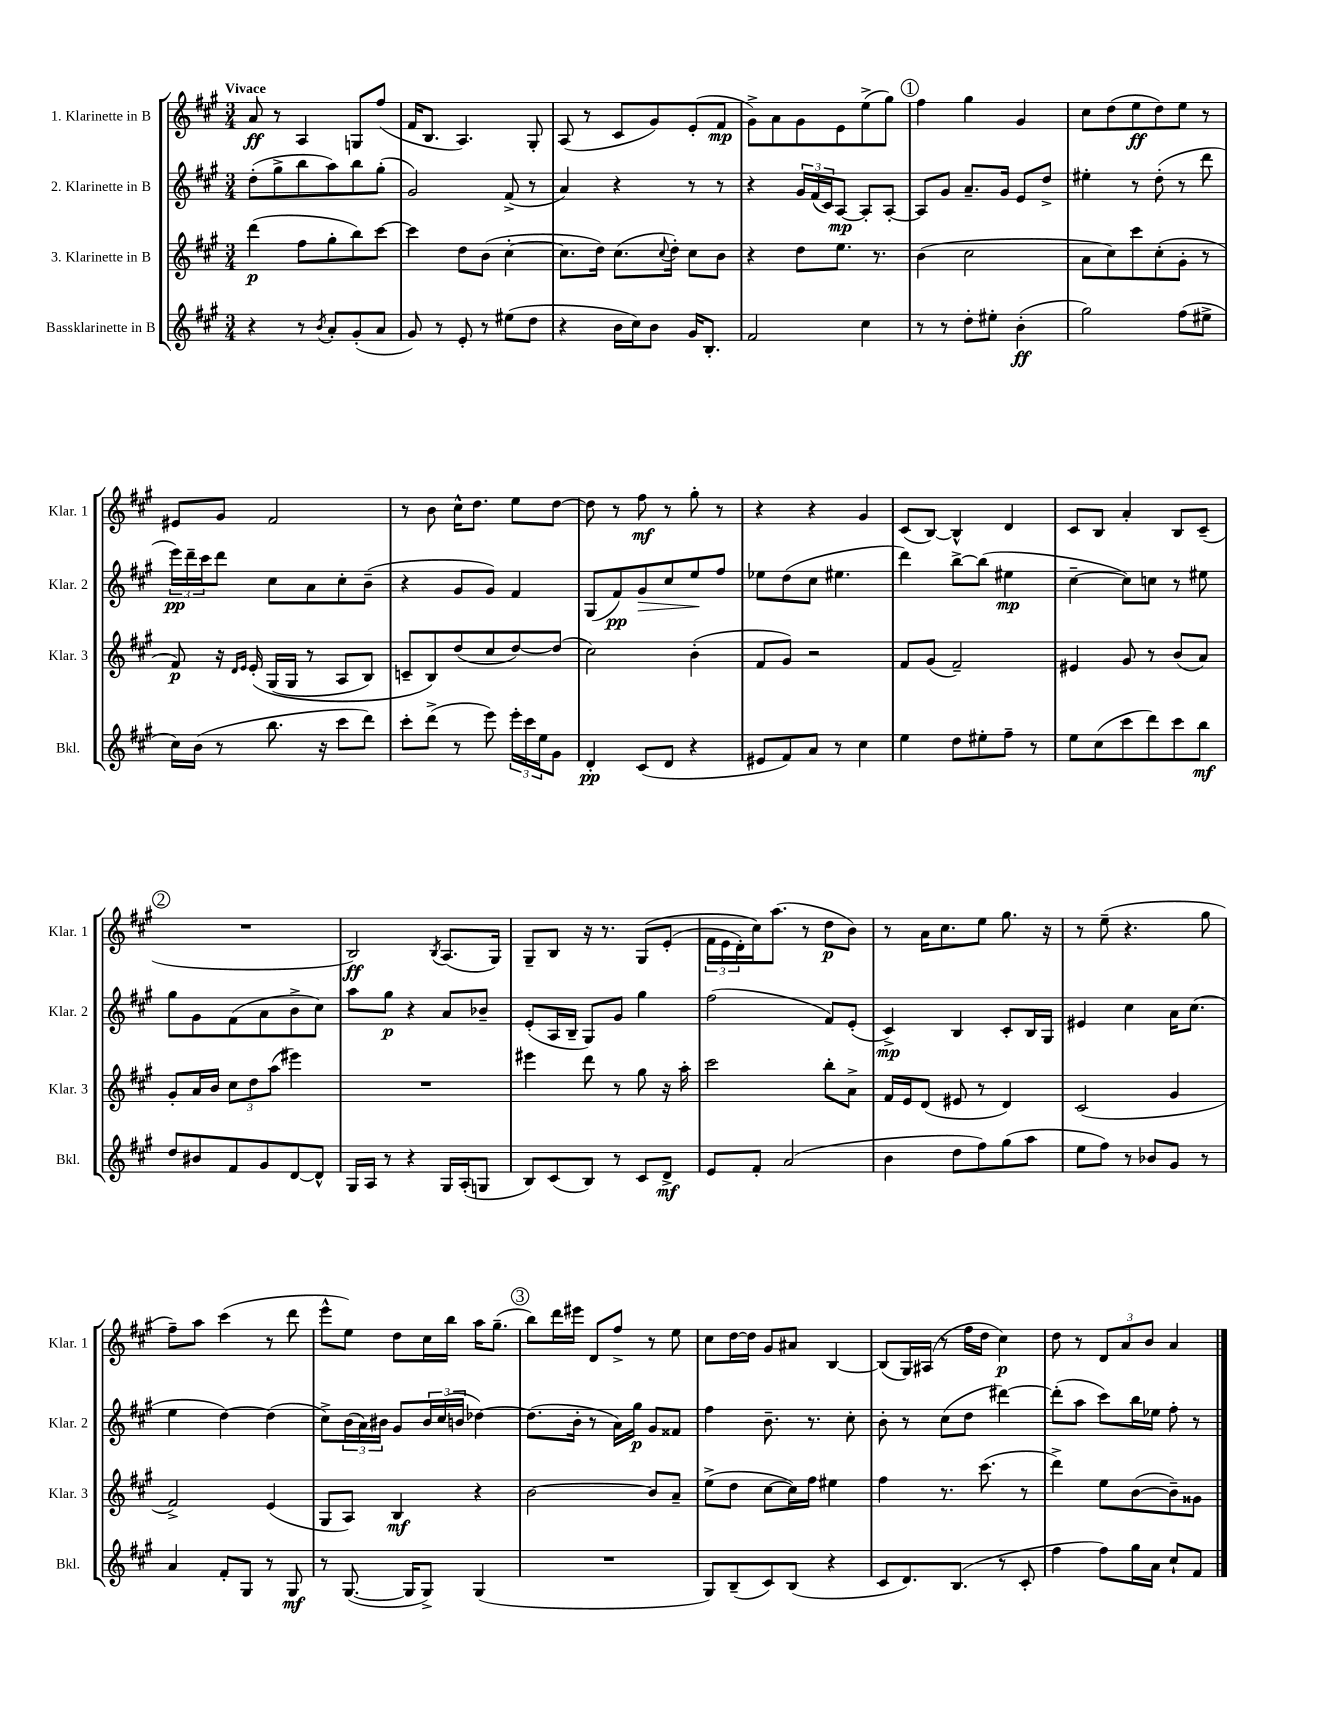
<<
\new StaffGroup <<
\new Staff = "s0" \with { instrumentName = "1. Klarinette in B" shortInstrumentName = "Klar. 1" } {
    \clef treble \key a \major \numericTimeSignature \time 3/4 \tempo "Vivace"
    a'8\ff r8 a4 g8 fis''8( |
    fis'16 b8. a4.) gis8-. |
    a8( r8 cis'8 gis'8) e'8-.( fis'8\mp |
    gis'8->) a'8 gis'8 e'8 e''8->( gis''8) |
    \mark \markup { \circle "1" } fis''4 gis''4 gis'4 |
    cis''8 d''8( e''8\ff d''8) e''8 r8 |
    eis'8 gis'8 fis'2 |
    r8 b'8 cis''16-^ d''8. e''8 d''8~ |
    d''8 r8 fis''8\mf r8 gis''8-. r8 |
    r4 r4 gis'4 |
    cis'8( b8~) b4-^ d'4 |
    cis'8 b8 a'4-. b8 cis'8--( |
    \mark \markup { \circle "2" } R2. |
    b2\ff) \acciaccatura { b8 } a8.( gis16) |
    gis8-- b8 r16 r8. gis8\( e'8-.( |
    \tuplet 3/2 { fis'16 e'16 d'16-.) } cis''16\) a''8.( r8 d''8\p b'8) |
    r8 a'16 cis''8. e''8 gis''8. r16 |
    r8 e''8--( r4. gis''8 |
    fis''8--) a''8 cis'''4( r8 d'''8 |
    e'''8-^ e''8) d''8 cis''16 b''16 a''16 gis''8.--( |
    \mark \markup { \circle "3" } b''8) d'''16 eis'''16 d'8 fis''8-> r8 e''8 |
    cis''8 d''16~ d''16 gis'8 ais'8 b4~ |
    b8( gis16) ais16( r8 fis''16 d''16 cis''4\p) |
    d''8 r8 \tuplet 3/2 { d'8 a'8 b'8 } a'4 \bar "|." |
}
\new Staff = "s1" \with { instrumentName = "2. Klarinette in B" shortInstrumentName = "Klar. 2" } {
    \clef treble \key a \major \numericTimeSignature \time 3/4
    d''8-.( gis''8-> b''8 a''8) b''8 gis''8-.( |
    gis'2) fis'8->( r8 |
    a'4) r4 r8 r8 |
    r4 \tuplet 3/2 { gis'16 fis'16( cis'16) } a8~\mp a8-. a8~-. |
    \mark \markup { \circle "1" } a8 gis'8 a'8.-- gis'16 e'8 d''8-> |
    eis''4-. r8 d''8-.( r8 d'''8 |
    \tuplet 3/2 { e'''16\pp) d'''16-- cis'''16 } d'''8 cis''8 a'8 cis''8-. b'8--( |
    r4 gis'8 gis'8) fis'4 |
    gis8( fis'8\pp) gis'8\> cis''8 e''8\! fis''8 |
    ees''8 d''8( cis''8 eis''4. |
    d'''4) b''8~-> b''8( eis''4\mp |
    cis''4~-- cis''8) c''8 r8 eis''8 |
    \mark \markup { \circle "2" } gis''8 gis'8 fis'8( a'8 b'8-> cis''8) |
    a''8 gis''8\p r4 a'8 bes'8-- |
    e'8-.( a16 b16-- gis8) gis'8 gis''4 |
    fis''2( fis'8) e'8-.( |
    cis'4->\mp) b4 cis'8-. b16 gis16 |
    eis'4 cis''4 a'16 cis''8.( |
    e''4 d''4~) d''4( |
    cis''8->) \tuplet 3/2 { b'16( a'16) bis'16 } gis'8 \tuplet 3/2 { bis'16 cis''16( b'16 } des''4~) |
    \mark \markup { \circle "3" } des''8.( b'16-. r8 a'16) gis''16\p gis'8 fisis'8 |
    fis''4 b'8.-- r8. cis''8-. |
    b'8-. r8 cis''8( d''8 dis'''4~) |
    dis'''8-.( a''8 cis'''8) b''16 ees''16 fis''8-. r8 \bar "|." |
}
\new Staff = "s2" \with { instrumentName = "3. Klarinette in B" shortInstrumentName = "Klar. 3" } {
    \clef treble \key a \major \numericTimeSignature \time 3/4
    d'''4\p( fis''8 gis''8-. b''8) cis'''8~ |
    cis'''4 d''8 b'8( cis''4~-. |
    cis''8. d''16) cis''8.( \appoggiatura { cis''8 } d''16-.) cis''8 b'8 |
    r4 d''8 e''8. r8. |
    \mark \markup { \circle "1" } b'4( cis''2 |
    a'8 cis''8) cis'''8 cis''8-.( gis'8-. r8 |
    fis'8\p) r16 \grace { d'16 e'16 } e'16-.\( gis16( gis16 r8 a8 b8) |
    c'8-- b8\) d''8( cis''8 d''8~) d''8( |
    cis''2) b'4-.( |
    fis'8 gis'8) r2 |
    fis'8 gis'8( fis'2--) |
    eis'4 gis'8 r8 b'8( a'8) |
    \mark \markup { \circle "2" } gis'8-. a'16 b'16 \tuplet 3/2 { cis''8 d''8 a''8( } eis'''4) |
    R2. |
    eis'''4 d'''8 r8 gis''8 r16 a''16-. |
    cis'''2 b''8-. a'8-> |
    fis'16 e'16 d'8( eis'8 r8 d'4) |
    cis'2( gis'4 |
    fis'2->) e'4( |
    gis8 a8) b4\mf r4 |
    \mark \markup { \circle "3" } b'2~ b'8 a'8-- |
    e''8->( d''8 cis''8~ cis''16) fis''16 eis''4 |
    fis''4 r8. cis'''8.( r8 |
    d'''4->) e''8 b'8~( b'8--) gisis'8 \bar "|." |
}
\new Staff = "s3" \with { instrumentName = "Bassklarinette in B" shortInstrumentName = "Bkl." } {
    \clef treble \key a \major \numericTimeSignature \time 3/4
    r4 r8 \acciaccatura { b'8 } a'8-. gis'8-.( a'8 |
    gis'8) r8 e'8-. r8 eis''8( d''8 |
    r4 b'16 cis''16) b'8 gis'16 b8.-. |
    fis'2 cis''4 |
    \mark \markup { \circle "1" } r8 r8 d''8-. eis''8-. b'4-.\ff( |
    gis''2) fis''8( eis''8-> |
    cis''16) b'16( r8 b''8. r16 cis'''8 d'''8) |
    cis'''8-. d'''8->( r8 e'''8) \tuplet 3/2 { e'''16-. cis'''16 e''16 } gis'8 |
    d'4-.\pp cis'8( d'8 r4 |
    eis'8 fis'8) a'8 r8 cis''4 |
    e''4 d''8 eis''8-. fis''8-- r8 |
    e''8 cis''8( cis'''8 d'''8) cis'''8 b''8\mf |
    \mark \markup { \circle "2" } d''8 bis'8 fis'8 gis'8 d'8~ d'8-^ |
    gis16 a16 r8 r4 gis16 a16-.( g8 |
    b8) cis'8( b8) r8 cis'8 d'8->\mf |
    e'8 fis'8-. a'2( |
    b'4 d''8 fis''8) gis''8( a''8 |
    e''8 fis''8) r8 bes'8 gis'8 r8 |
    a'4 fis'8-. gis8 r8 gis8\mf |
    r8 gis8.~( gis16 gis8->) gis4( |
    \mark \markup { \circle "3" } R2. |
    gis8) b8--( cis'8) b8( r4 |
    cis'8 d'8.) b8.( r8 cis'8-. |
    fis''4 fis''8) gis''16 a'16 cis''8-! fis'8 \bar "|." |
}
>>
>>
\layout { \context { \Score \remove "Bar_number_engraver" } }
